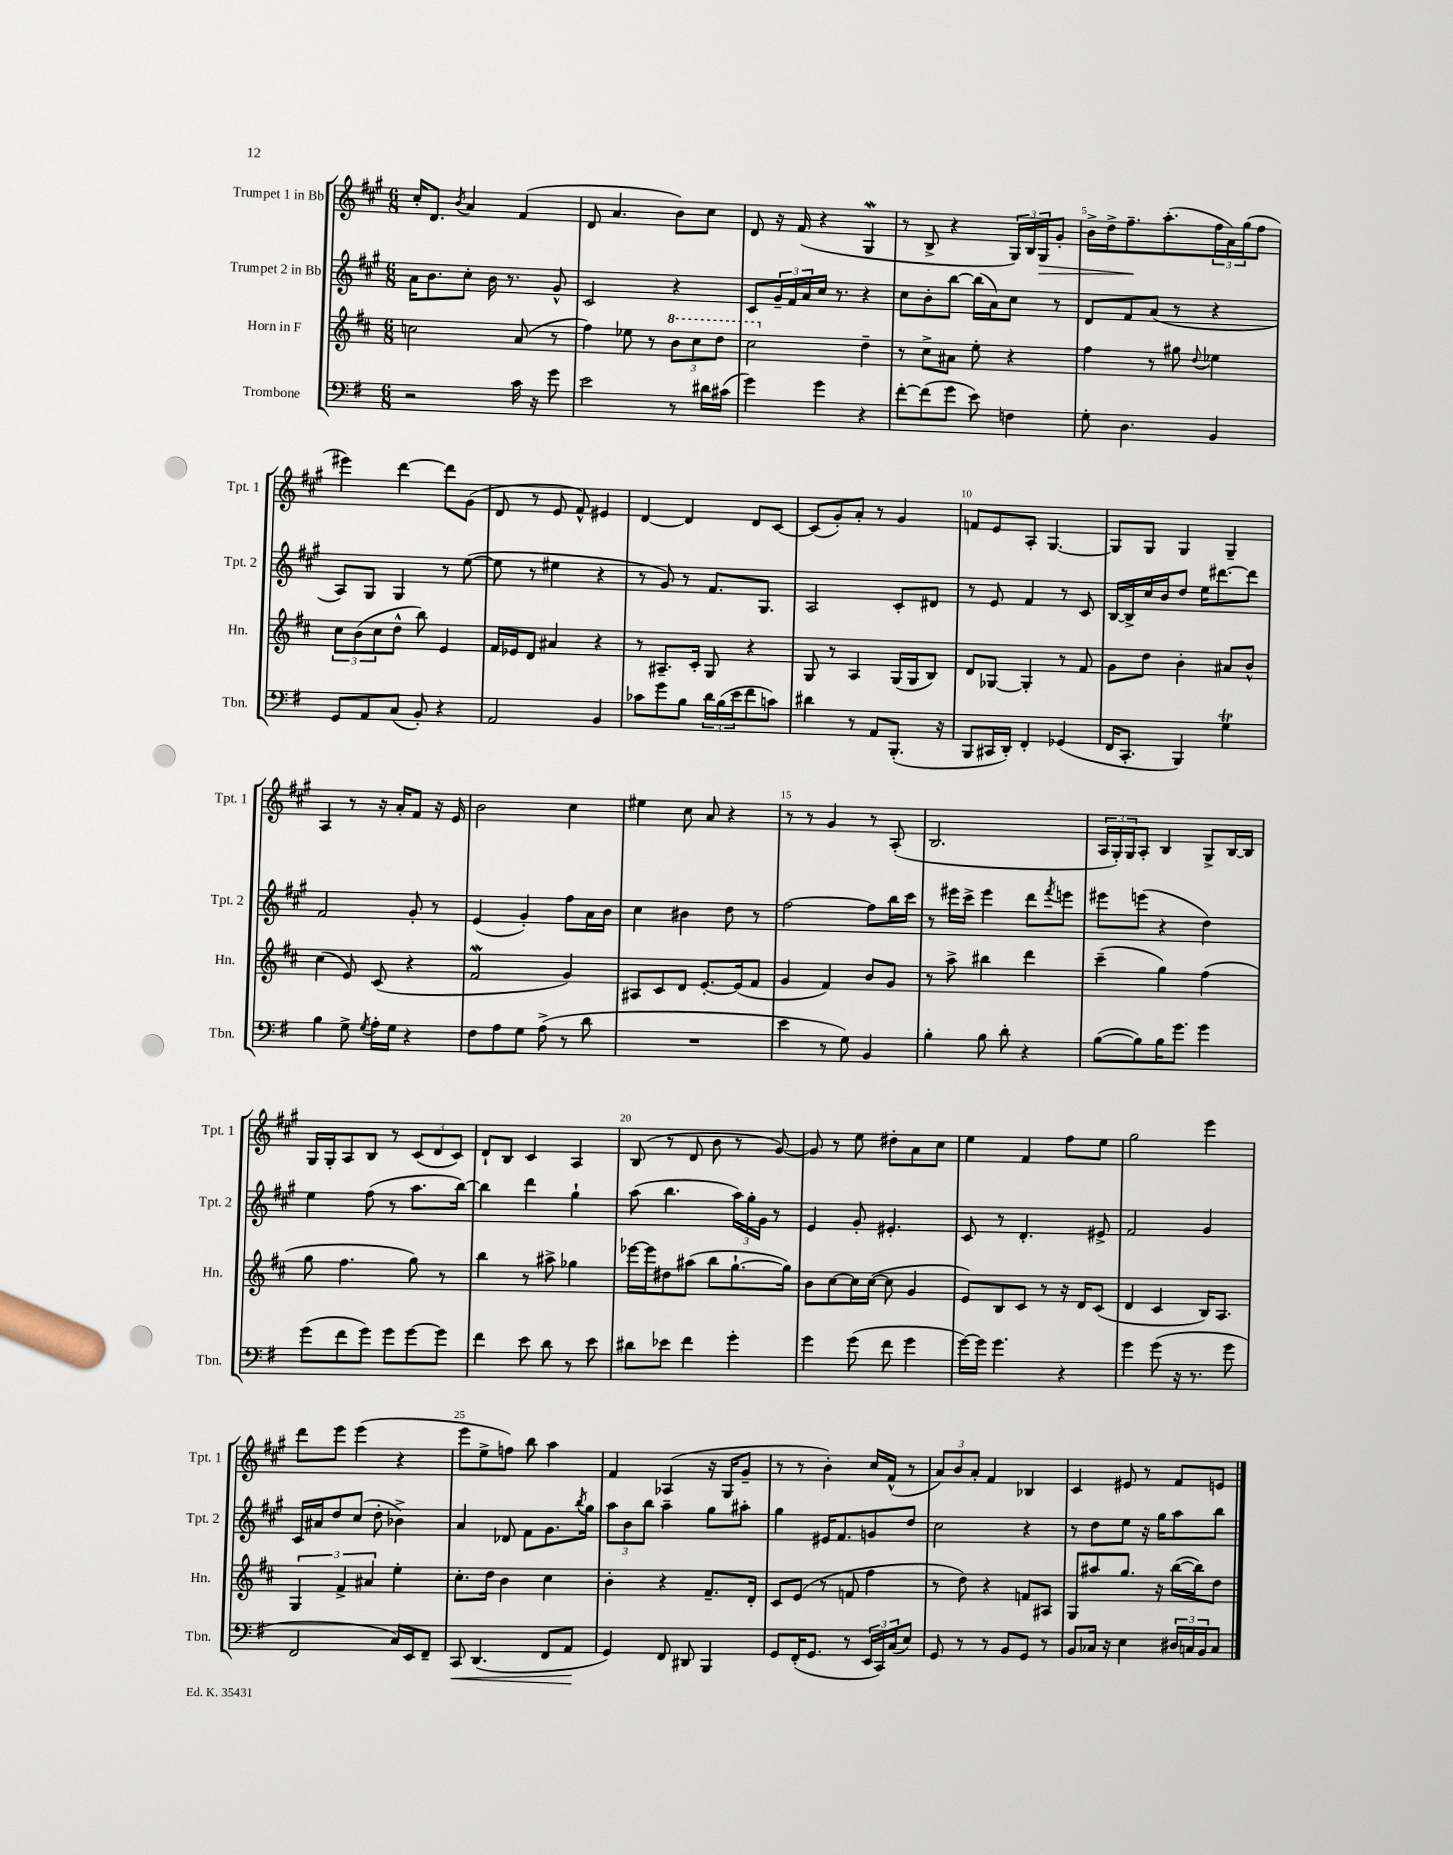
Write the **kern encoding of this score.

**kern	**kern	**kern	**kern
*staff4	*staff3	*staff2	*staff1
*clefF4	*clefG2	*clefG2	*clefG2
*k[f#]	*k[f#c#]	*k[f#c#g#]	*k[f#c#g#]
*M6/8	*M6/8	*M6/8	*M6/8
2r	2cc	16a	16cc#'
.	.	8.b	8.d
.	.	.	8qb
.	.	8cc#'	4a
.	.	16b	.
.	.	8.r	.
16c	(8a	.	(4f#
16r	.	.	.
8g	8r	8g#^^	.
=	=	=	=
2e	4ff#)	2c#	8d
.	.	.	4.a
.	8ee-	.	.
.	8r	.	.
8r	12bb	4r	8b)
.	12ccc#	.	.
16d#	.	.	8cc#
.	12ddd	.	.
(16c#	.	.	.
=	=	=	=
4g)	2ccc#	8c#	8d
.	.	24g#~	16r
.	.	24f#	.
.	.	.	(16f#
.	.	24a	.
4g	.	16cc#	4r
.	.	8.r	.
4r	4dd~	4r	4G#
=	=	=	=
[8f#'	8r	8cc#	8r
(8f#]	8cc#^	8b'	8B^
8g	8a#	[8bb	4r
8e)	8ee'	(16bb]	.
.	.	16a)	.
4F	4r	8cc#	24G#)
.	.	.	24B
.	.	.	24G#
.	.	8r	8g#'
=	=	=	=
8G'	4ff#	8d	16b^
.	.	.	16dd^
4.D	.	8f#	8.ff#~
.	8r	(8a	.
.	.	.	(8.aa'
.	8gg#	8r	.
.	8qqdd	.	.
4BB	4ee-	4r	24ff#
.	.	.	24a)
.	.	.	(24gg#
.	.	.	8ff#
=	=	=	=
8GG	12cc#	8A)	4eee#)
.	(12b	.	.
8AA	.	8G#	.
.	12cc#	.	.
(8C	8dd^^	4G#	[4ddd
8BB')	8bb)	.	.
4r	4e	8r	8ddd]
.	.	([8ee	(8g#
=	=	=	=
2AA	16f#	8ee]	8d
.	16e-	.	.
.	8d	8r	8r
.	4a#	4ee#	8e
.	.	.	8f#^^)
4BB	4r	4r	4e#
=	=	=	=
8c-	8r	8r	[4d
8g	8.A#~	8g#)	.
8B	.	8r	4d]
.	16c#'	.	.
24d	8G	8.f#	.
(24B	.	.	.
24e	.	.	.
8f#	4r	.	8d
.	.	8.G#	.
8c)	.	.	[8c#
=	=	=	=
4d#	8G	2A	(8c#]
.	8r	.	8g#')
8r	4A	.	8a'
8AA	.	.	8r
(8.BBB'	(16G	8c#'	4g#
.	16G	.	.
.	8B)	8d#	.
16r	.	.	.
=	=	=	=
8BBB	8d	8r	8f
16CC#	[8G-	8e	8e
16DD')	.	.	.
4FF#'	4G-']	4f#	8A'
.	.	.	[4.G#
(4GG-	8r	8r	.
.	8f#	8c#	.
=	=	=	=
16FF#	8g	[16B	8G#]
8.CC'	.	16B^]	.
.	8dd	16cc#	8G#
.	.	16b	.
4BBB)	4b'	8dd	4G#
.	.	16ee	.
.	.	[8.ddd#	.
4G	8a#	.	4G#~
.	8b^^	8ddd#]	.
=	=	=	=
4B	(4cc#	2f#	4A
8G^	8e)	.	8r
8qG	.	.	.
16A'	(8c#	.	16r
16G	.	.	16a'
4r	4r	8g#'	8f#
.	.	8r	16r
.	.	.	16e
=	=	=	=
8F#	2f#	(4e	2b
8A	.	.	.
8G	.	4g#')	.
(8A^	.	.	.
8r	4g)	8ff#	4cc#
8d	.	16a	.
.	.	16b	.
=	=	=	=
2.r	8A#	4cc#	4ee#
.	8c#	.	.
.	8d	4b#	8cc#
.	[8.e'	.	8a
.	.	8dd	4r
.	(16e]	.	.
.	8f#	8r	.
=	=	=	=
4e	4g	[2ff#	8r
.	.	.	8r
8r	4f#)	.	4g#
8G)	.	.	.
4BB	8b	8ff#]	8r
.	8g	16bb	(8A'
.	.	16ccc#	.
=	=	=	=
4B'	8r	8r	2.B
.	8aa^	16eee#	.
.	.	16ccc#^	.
8B	4bb#	4eee#	.
8d'	.	.	.
4r	4ddd	8ddd	.
.	.	8qfff#	.
.	.	8eee	.
=	=	=	=
([8B	(4ccc#~	8eee#	24A
.	.	.	24G#')
.	.	.	24G#
8B])	.	(8eee	8A'
16B	4gg)	4r	4B
8.g	.	.	.
4g	(4ff#	4dd)	8G#^
.	.	.	[16B
.	.	.	16B]
=	=	=	=
(8g	8gg	4ee	16G#
.	.	.	16G#'
8f#	4.ff#	.	8A
8g)	.	(8ff#	8B
8g	.	8r	8r
[8g	8gg)	8.aa	(12c#
.	.	.	12d
8g]	8r	.	.
.	.	.	12c#)
.	.	[16bb)	.
=	=	=	=
4f#	4bb	4bb]	8d`
.	.	.	8B
8e	8r	4ddd	4c#
8d	8aa#^	.	.
8r	4gg-	4gg#`	4A
8e	.	.	.
=	=	=	=
8d#	[16eee-	(8aa	(8B
.	16eee-]	.	.
8e-	8dd#	4.bb	8r
4f#	(8aa#	.	8d
.	8bb	.	8b
4g'	[8.gg`	24aa)	8r
.	.	24gg#'	.
.	.	24g#	.
.	.	8r	[8g#)
.	16gg])	.	.
=	=	=	=
4g	8b	4e	8g#]
.	[8cc#	.	8r
(8g	16cc#]	8g#'	8ee
.	([16cc#	.	.
8f#	8cc#]	4.e#'	8dd#'
4g	4g	.	8a
.	.	.	8cc#
=	=	=	=
[16g)	8e)	8c#	4ee
16g]	.	.	.
4.g	8B	8r	.
.	8c#	4.d'	4f#
.	8r	.	.
4r	16r	.	8ff#
.	16d	.	.
.	(8c#	8e#^	8ee
=	=	=	=
4g	4d	2f#	2gg#
(8g	4c#	.	.
16r	.	.	.
8.r	.	.	.
.	16B)	4g#	4eee
.	8.A	.	.
8g	.	.	.
=	=	=	=
2FF#	6G	16c#	8ddd
.	.	16a#	.
.	.	8dd	8eee
.	6f#^	.	.
.	.	(8cc#	(4eee
.	6a#	.	.
.	.	8dd'	.
16C)	4ee'	4b-^)	4r
16EE	.	.	.
8FF#~	.	.	.
=	=	=	=
8CC	8.cc#'	4a	8eee
(4.DD	.	.	8ee^
.	16dd	.	.
.	4b	8d-	8ff)
.	.	8f#	8bb
8FF#	4cc#	8.g#	4aa
8AA	.	.	.
.	.	8qbb	.
.	.	16gg#	.
=	=	=	=
4GG)	4b'	12aa	4f#
.	.	12b	.
.	.	12bb	.
8FF#	4r	4aa~	(4A-
8DD#	.	.	.
4BBB	8.f#~	8gg#	16r
.	.	.	16G#
.	.	8aa#'	8g#~
.	16d'	.	.
=	=	=	=
8GG	8c#	4gg#	8r
(16FF#'	(8e	.	8r
8.GG	.	.	.
.	8r	16e#	4b')
.	.	8.f#	.
8r	8f	.	.
24EE	4ff#	8g	16cc#
24CC)	.	.	.
.	.	.	(16f#^^
(24C	.	.	.
8E)	.	8dd	8r
=	=	=	=
8GG	8r	2cc#	12a)
.	.	.	12b
8r	8dd)	.	.
.	.	.	12a'
8r	4r	.	4f#
8BB	.	.	.
8GG	8f	4r	4B-
8r	8A#	.	.
=	=	=	=
8BB	8G	8r	4c#
16C-	8aa#	8dd	.
16r	.	.	.
4E	8.gg	8ee	8e#
.	.	16r	8r
.	16r	16gg#	.
24D#	([16bb	8aa	8f#
24C	.	.	.
.	16bb])	.	.
24BB	.	.	.
8C	8dd	8bb	8e
==	==	==	==
*-	*-	*-	*-
